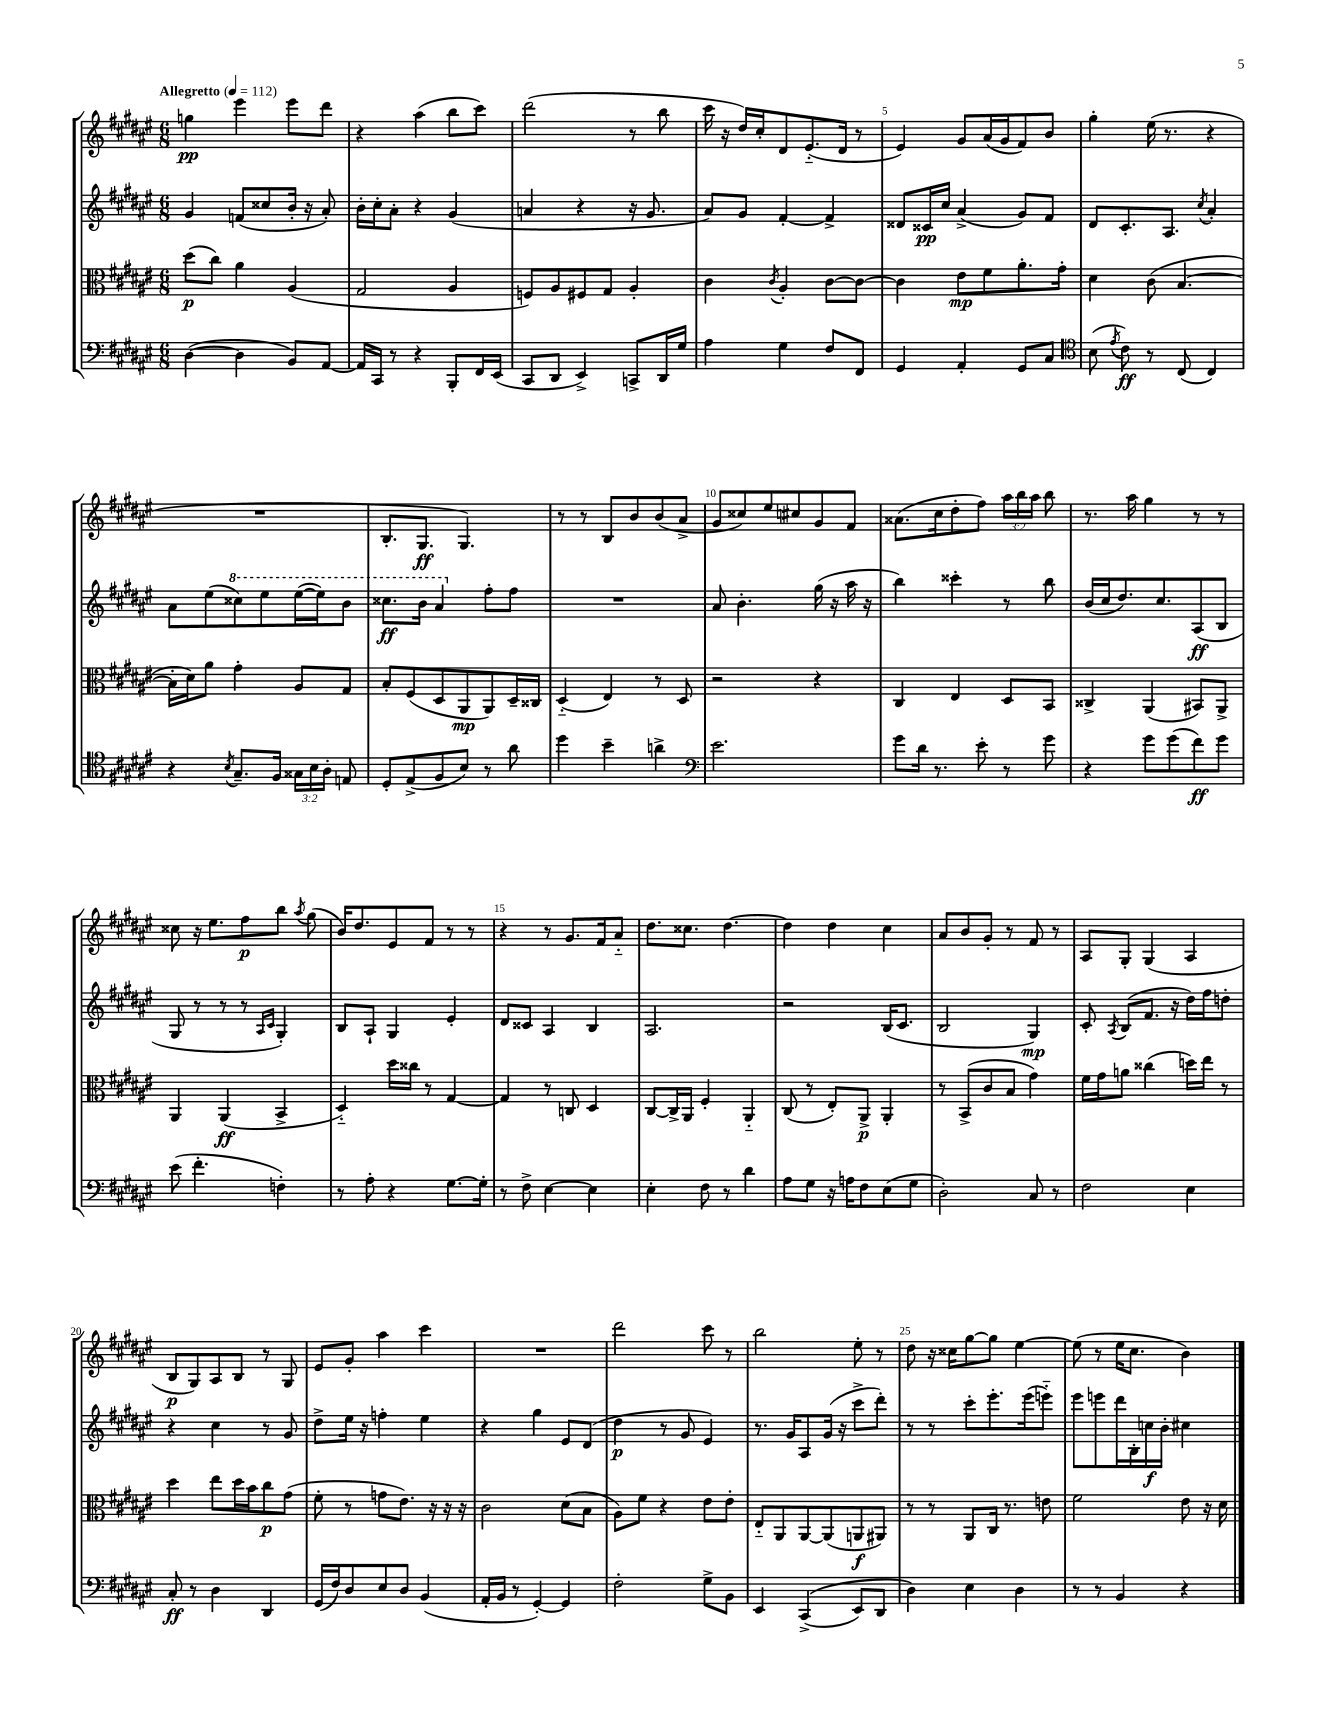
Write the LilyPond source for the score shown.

<<
\new StaffGroup <<
\new Staff = "s0" {
    \clef treble \key fis \major \numericTimeSignature \time 6/8 \override Staff.TupletNumber.text = #tuplet-number::calc-fraction-text \tempo "Allegretto" 4 = 112
    \autoBeamOff g''4\pp eis'''4 eis'''8[ dis'''8] |
    r4 ais''4( b''8[ cis'''8]) |
    dis'''2( r8 b''8 |
    cis'''16 r16 dis''16[) cis''16-. dis'8 eis'8.-_( dis'16] r8 |
    eis'4) gis'8[ ais'16( gis'16 fis'8) b'8] |
    gis''4-. eis''16( r8. r4 |
    R2. |
    b8.[-. gis8.]\ff gis4.) |
    r8 r8 b8[ b'8 b'8( ais'8]-> |
    gis'8[ cisis''8) eis''8 cis''8 gis'8 fis'8] |
    aisis'8.[( cis''16 dis''8-. fis''8]) \tuplet 3/2 { ais''16[ b''16 ais''16] } b''8 |
    r8. ais''16 gis''4 r8 r8 |
    cisis''8 r16 eis''8.[ fis''8\p b''8] \acciaccatura { ais''8 } gis''8( |
    b'16[) dis''8. eis'8 fis'8] r8 r8 |
    r4 r8 gis'8.[ fis'16 ais'8]-_ |
    dis''8.[ cisis''8.] dis''4.~ |
    dis''4 dis''4 cis''4 |
    ais'8[ b'8 gis'8]-. r8 fis'8 r8 |
    ais8[ gis8]-. gis4( ais4 |
    b8[\p gis8) ais8 b8] r8 gis8 |
    eis'8[ gis'8]-. ais''4 cis'''4 |
    R2. |
    dis'''2 cis'''8 r8 |
    b''2 eis''8-. r8 |
    dis''8 r16 cisis''16[ gis''8~ gis''8] eis''4~ |
    eis''8( r8 eis''16[ cis''8.] b'4) \bar "|." |
}
\new Staff = "s1" {
    \clef treble \key fis \major \numericTimeSignature \time 6/8
    \autoBeamOff gis'4 f'8[( cisis''8 b'16]-. r16 ais'8-.) |
    b'16[-. cis''16-. ais'8]-. r4 gis'4( |
    a'4 r4 r16 gis'8. |
    ais'8[) gis'8] fis'4~-. fis'4-> |
    disis'8[ cisis'16\pp cis''16] ais'4->( gis'8[) fis'8] |
    dis'8[ cis'8.-. ais8.] \acciaccatura { cis''8 } ais'4-. |
    ais'8[ eis''8( \ottava #1 cisis'''8) eis'''8 eis'''16~( eis'''16) b''8] |
    cisis'''8.[\ff b''16] ais''4 \ottava #0 fis''8[-. fis''8] |
    R2. |
    ais'8 b'4.-. gis''16( r16 ais''16 r16 |
    b''4) cisis'''4-. r8 b''8 |
    b'16[( cis''16 dis''8.) cis''8. ais8\ff( b8] |
    gis8 r8 r8 r8 \grace { ais16[ cis'16] } gis4-.) |
    b8[ ais8]-! gis4 eis'4-. |
    dis'8[ cisis'8] ais4 b4 |
    ais2. |
    r2 b16[( cis'8.] |
    b2 gis4\mp) |
    cis'8-. \acciaccatura { ais8 } b8[( fis'8.] r16 dis''16[) fis''16 d''8]-. |
    r4 cis''4 r8 gis'8 |
    dis''8[-> eis''16] r16 f''4-. eis''4 |
    r4 gis''4 eis'8[ dis'8]( |
    dis''4\p r8 gis'8 eis'4) |
    r8. gis'16[ ais8 gis'16]( r16 cis'''8[-> dis'''8]-.) |
    r8 r8 cis'''8[-. eis'''8.-. eis'''16( e'''8]-_) |
    eis'''8[ e'''8 dis'''16 b16-. c''16\f b'16]-. cis''4 \bar "|." |
}
\new Staff = "s2" {
    \clef alto \key fis \major \numericTimeSignature \time 6/8
    \autoBeamOff dis''8[\p( cis''8]) ais'4 ais4( |
    gis2 ais4 |
    f8[) ais8 fis8 gis8] ais4-. |
    cis'4 \acciaccatura { cis'8 } ais4-. cis'8[~ cis'8]~ |
    cis'4 eis'8[\mp fis'8 ais'8.-. gis'16]-. |
    dis'4 cis'8( b4.~ |
    b16[-. dis'16) ais'8] gis'4-. ais8[ gis8] |
    b8[-. fis8( dis8 ais,8\mp ais,8) dis16-- cisis16] |
    dis4-_( eis4) r8 dis8 |
    r2 r4 |
    cis4 eis4 dis8[ b,8] |
    cisis4-> ais,4( bis,8[) ais,8]-> |
    ais,4 ais,4\ff( b,4-> |
    dis4-_) dis''16[ cisis''16] r8 gis4~ |
    gis4 r8 c8 dis4 |
    cis8[~ cis16-> ais,16] fis4-. ais,4-_ |
    cis8( r8 eis8[-.) ais,8]->\p ais,4-. |
    r8 b,8[->( cis'8 b8] gis'4) |
    fis'16[ gis'16 a'8] cisis''4( d''16[) eis''16] r8 |
    dis''4 eis''8[ dis''16 b'16 cis''8\p gis'8]( |
    fis'8-. r8 g'8[ eis'8.]) r16 r16 r16 |
    cis'2 dis'8[( b8] |
    ais8[) fis'8] r4 eis'8[ eis'8]-. |
    eis8[-_ ais,8 ais,8~ ais,8( a,8\f ais,8]) |
    r8 r8 ais,8[ cis16] r8. e'8 |
    fis'2 eis'8 r16 dis'16 \bar "|." |
}
\new Staff = "s3" {
    \clef bass \key fis \major \numericTimeSignature \time 6/8 \override Staff.TupletNumber.text = #tuplet-number::calc-fraction-text
    \autoBeamOff dis4~( dis4 b,8[) ais,8]~ |
    ais,16[ cis,16] r8 r4 b,,8[-. fis,16 eis,16]( |
    cis,8[ dis,8] eis,4->) c,8[-> dis,16 gis16] |
    ais4 gis4 fis8[ fis,8] |
    gis,4 ais,4-. gis,8[ cis8] |
    \clef tenor b8( \acciaccatura { eis'8 } cis'8\ff) r8 cis8( cis4) |
    r4 \acciaccatura { b8 } gis8.[-- fis16] \tuplet 3/2 { gisis16[ b16 ais16]-. } e8 |
    dis8[-. eis8->( fis8 b8]) r8 ais'8 |
    dis''4 b'4-- a'4-> |
    \clef bass eis'2. |
    gis'8[ dis'16] r8. eis'8-. r8 gis'8 |
    r4 gis'8[ gis'8( fis'8\ff) gis'8] |
    eis'8( fis'4.-. f4-.) |
    r8 ais8-. r4 gis8.[~ gis16]-. |
    r8 fis8-> eis4~ eis4 |
    eis4-. fis8 r8 dis'4 |
    ais8[ gis8] r16 a16[ fis8 eis8( gis8] |
    dis2-.) cis8 r8 |
    fis2 eis4 |
    cis8-.\ff r8 dis4 dis,4 |
    gis,16[( fis16) dis8 eis8 dis8] b,4( |
    ais,16[-. b,16] r8 gis,4~-.) gis,4 |
    fis2-. gis8[-> b,8] |
    eis,4 cis,4->(\( eis,8[) dis,8] |
    dis4\) eis4 dis4 |
    r8 r8 b,4 r4 \bar "|." |
}
>>
>>
\layout { \context { \Score \override BarNumber.break-visibility = ##(#f #t #t) barNumberVisibility = #(every-nth-bar-number-visible 5) } }
